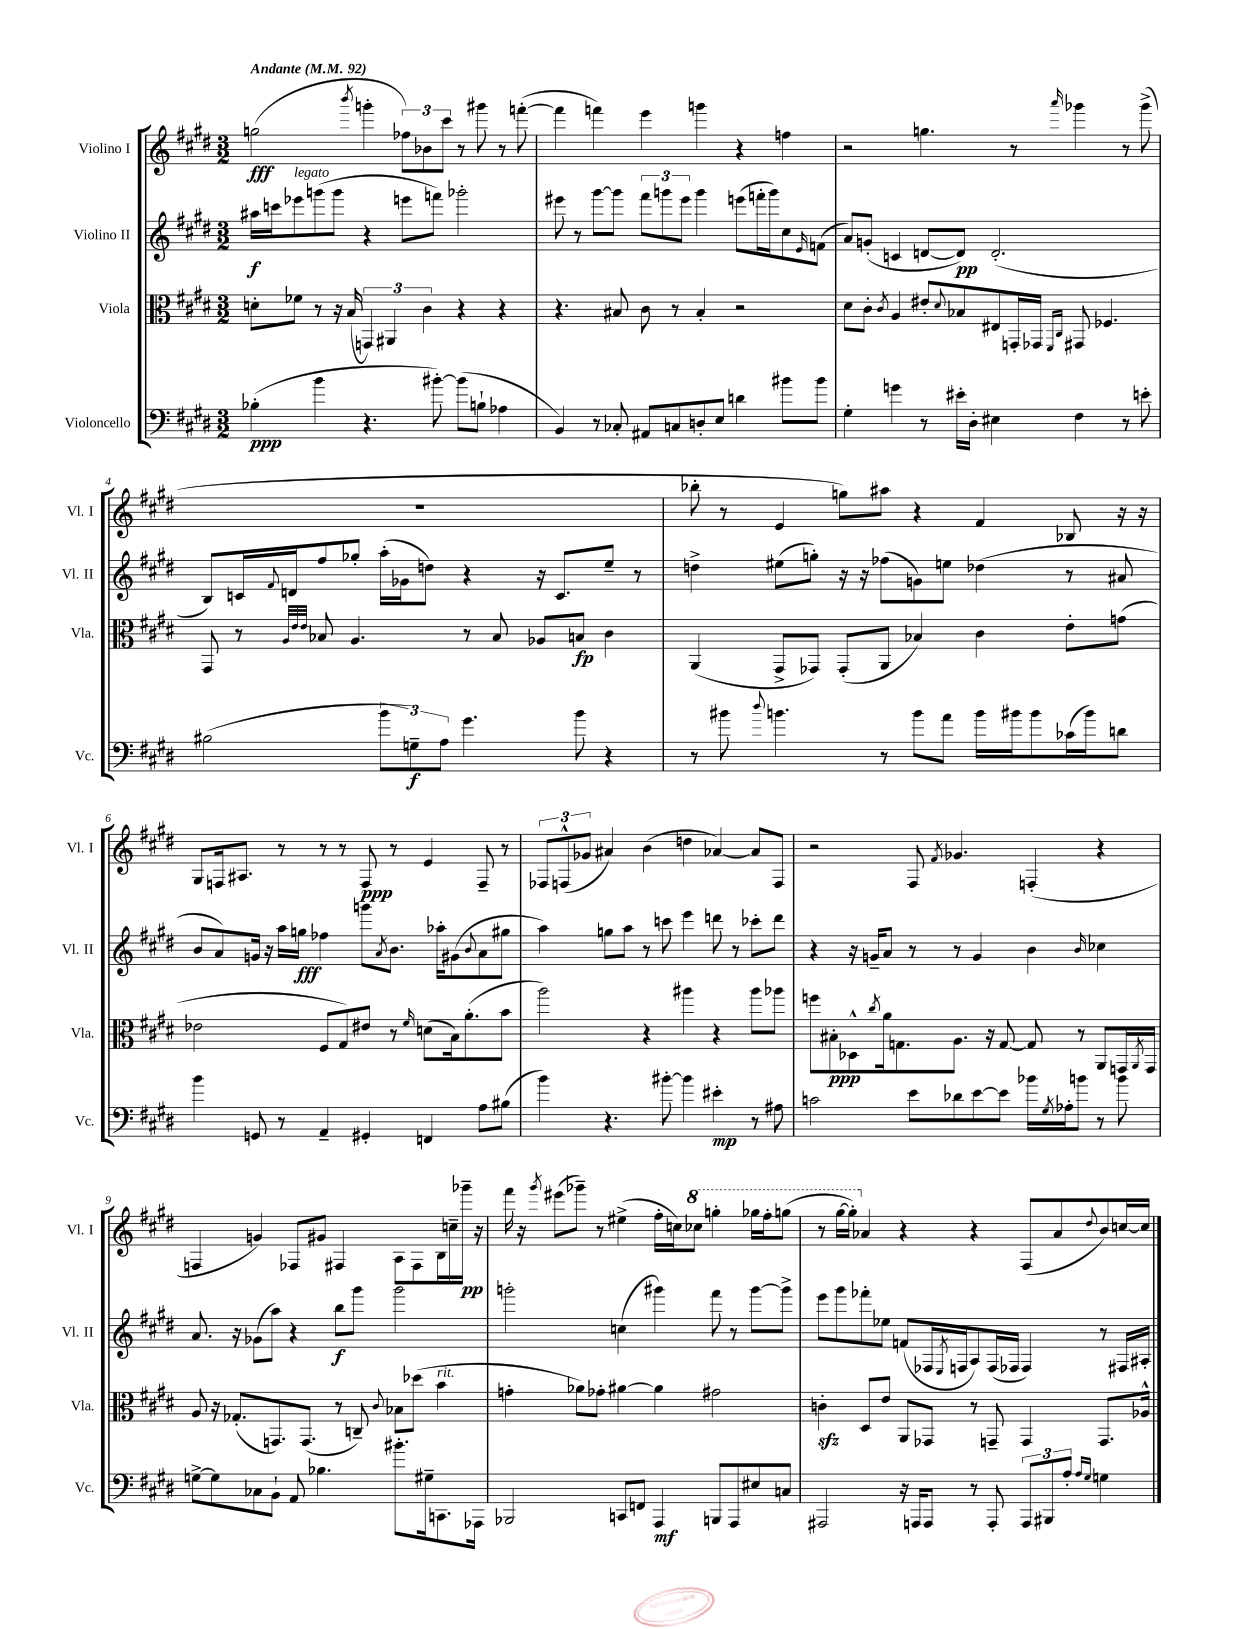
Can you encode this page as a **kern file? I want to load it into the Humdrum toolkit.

**kern	**kern	**kern	**kern
*staff4	*staff3	*staff2	*staff1
*clefF4	*clefC3	*clefG2	*clefG2
*k[f#c#g#d#]	*k[f#c#g#d#]	*k[f#c#g#d#]	*k[f#c#g#d#]
*M3/2	*M3/2	*M3/2	*M3/2
*MM92	*MM92	*MM92	*MM92
(4B-'	8d'	16aa#	(2gg
.	.	16ccc	.
.	8f-	8eee-	.
4b	8r	(8ggg	.
.	16r	8ggg	.
.	(16B	.	.
.	.	.	8qbbb
4.r	6GG)	4r	4ggg'
.	6AA#	.	.
.	.	8eee	12ff-)
.	6c#	.	12b-
[8b#')	.	8fff)	.
.	.	.	12ccc#
(8b#]	4r	2ggg-'	8r
8B`	.	.	8ggg#
4A-	4r	.	8r
.	.	.	([8fff'
=	=	=	=
4BB)	4.r	8eee#	4fff]
.	.	8r	.
8r	.	[8ggg#	4fff)
8C-'	8B#	8ggg#]	.
8AA#	8c#	12fff#	4eee
.	.	12ggg	.
8C	8r	.	.
.	.	12eee#	.
8D'	4B#'	4ggg	4ggg
8E	.	.	.
4d	2r	(8eee	4r
.	.	16fff'	.
.	.	16ggg)	.
8b#	.	8cc#	4ff
.	.	16qqe	.
8b#	.	(8f	.
=	=	=	=
4G#'	8d#	8a)	2r
.	8c#'	(8g'	.
.	8qc#	.	.
4g	4A	4c	.
8r	8e#'	[8d	4.gg
.	8qqd#	.	.
16e#'	8B-	8d])	.
16D#'	.	.	.
4E#	8E#	(2.d'	.
.	16GG'	.	8r
.	16GG-	.	.
.	16qqFF#	.	.
.	16qqC#	.	16qqaaa
4F#	8GG#	.	4ggg-
.	4.F-	.	.
8r	.	.	8r
8e'	.	.	(8ggg-^
=	=	=	=
(2B#	8GG#	8B)	1.r
.	8r	16c	.
.	.	8qqf#	.
.	.	16d	.
.	32qqA	.	.
.	32qqe	.	.
.	32qqe	.	.
.	8B-	8ff#	.
.	4.A	8gg-'	.
12b	.	(16aa'	.
.	.	16g-	.
12G~)	.	.	.
.	.	8dd)	.
12A	.	.	.
4.g#	8r	4r	.
.	8B-	.	.
.	8A-	16r	.
.	.	8.c	.
8b	8B	.	.
4r	4c#	8ee~	.
.	.	8r	.
=	=	=	=
8r	(4AA	4dd^	8bb-'
8b#	.	.	8r
8qqdd#	.	.	.
4.b	8GG#^	(8ee#	4e
.	8GG-)	8gg')	.
.	(8GG-'	16r	8gg)
.	.	16r	.
8r	8AA	(8ff-	8aa#
8b	4B-)	8g)	4r
8a	.	8ee	.
16b	4c#	(4dd-	4f#
16b#	.	.	.
8b#	.	.	.
(16c-	8e'	8r	8B-
16b#)	.	.	.
8d	(8g	8a#	16r
.	.	.	16r
=	=	=	=
4b	2e-	8b	8G#
.	.	8a)	16F
.	.	.	8.A#
8GG	.	16g	.
.	.	16r	.
8r	.	16aa	8r
.	.	16gg	.
4AA~	8F#	4ff-	8r
.	8G#)	.	8r
4GG#'	8e#	8ggg	8F
.	.	8qa	.
.	8r	8.b	8r
.	16qqf#	.	.
4FF	(8d	.	4e
.	.	16aa-'	.
.	16B)	(8g#	.
.	(8.a'	.	.
.	.	8qqb	.
8A	.	8a	8F~
(8B#	8b	8gg#	8r
=	=	=	=
4b)	2aa)	4aa)	12F-
.	.	.	(12F^^
.	.	.	12g-
4.r	.	8gg	4a#)
.	.	8aa	.
.	4r	8r	(4b
[8b#'	.	8ccc	.
4b#]	4aa#	4eee	4dd
4e#'	4r	8ddd	[4a-)
.	.	8r	.
8r	8aa#	8ccc-'	8a-]
8A#	8aa-	8ddd	8F
=	=	=	=
2c	8ff	4r	2r
.	8B#'	.	.
.	8D-^^	16r	.
.	.	16g~	.
.	8qcc#	.	.
.	16a	8a	.
.	8.G	.	.
8e	.	8r	8F#
.	.	.	8qf#
8d-	8.A	8r	4.g-
[8e	.	4g	.
.	16r	.	.
8e]	[8G	.	.
16b-	8G]	4b	(4F'
8qG#	.	.	.
16A-'	.	.	.
8b	8r	.	.
.	.	16qqb	.
8r	8AA	4cc-	4r
8b	16GG	.	.
.	8qAA	.	.
.	16GG	.	.
=	=	=	=
[8G^	8A	8.a	4F
8G]	16r	.	.
.	(8.G-'	16r	.
8C-	.	(8g-	4g)
8BB`	8.GG)	8aa)	.
8AA	.	4r	8F-
.	(8.GG	.	.
4.B-	.	.	8g#
.	8r	8bb	4F#
.	8C~)	8ggg#	.
.	8qqc#	.	.
8.b#'	8B-	2ggg#	8A
.	(8dd-	.	8F#
16G#~	.	.	.
8.CC	4b	.	16B
.	.	.	16cc~
.	.	.	16ggg-~
16AAA-	.	.	16r
=	=	=	=
2BBB-	4g'	2ggg'	16fff#
.	.	.	16r
.	.	.	8qggg#
.	.	.	(8eee#
.	8a-)	.	8ggg-~)
.	8g-'	.	8r
8CC	[4a#	(4cc	(4ee#^
8FF	.	.	.
4AAA	4a#]	4ggg#)	16ff#'
.	.	.	16cc)
.	.	.	8ccc-
8BBB	2g#	8fff#	4ggg'
8AAA	.	8r	.
8E#	.	[8ggg#	16ggg-
.	.	.	16fff#'
8C	.	8ggg#^]	(8ggg
=	=	=	=
2AAA#	4c'	8eee	8r
.	.	8ggg#	[16ggg#
.	.	.	16ggg#'])
.	8D#	8fff-'	4a-
.	8e	8ee-	.
16r	8AA	(8f	4r
16AAA	.	.	.
8AAA	8GG-	16F-	.
.	.	8qE	.
.	.	16F	.
8r	8r	8A)	4r
8AAA'	8GG~	(16F	.
.	.	16F-	.
12AAA	4GG	4F-)	(8F#
12BBB#	.	.	.
.	.	.	8a-
12A'	.	.	.
16qqA	.	.	.
16qqG#	.	.	8qqdd#
4G	8.GG	8r	8b)
.	.	16F#	[16cc
.	16A-^^	16A#'	16cc]
==	==	==	==
*-	*-	*-	*-
